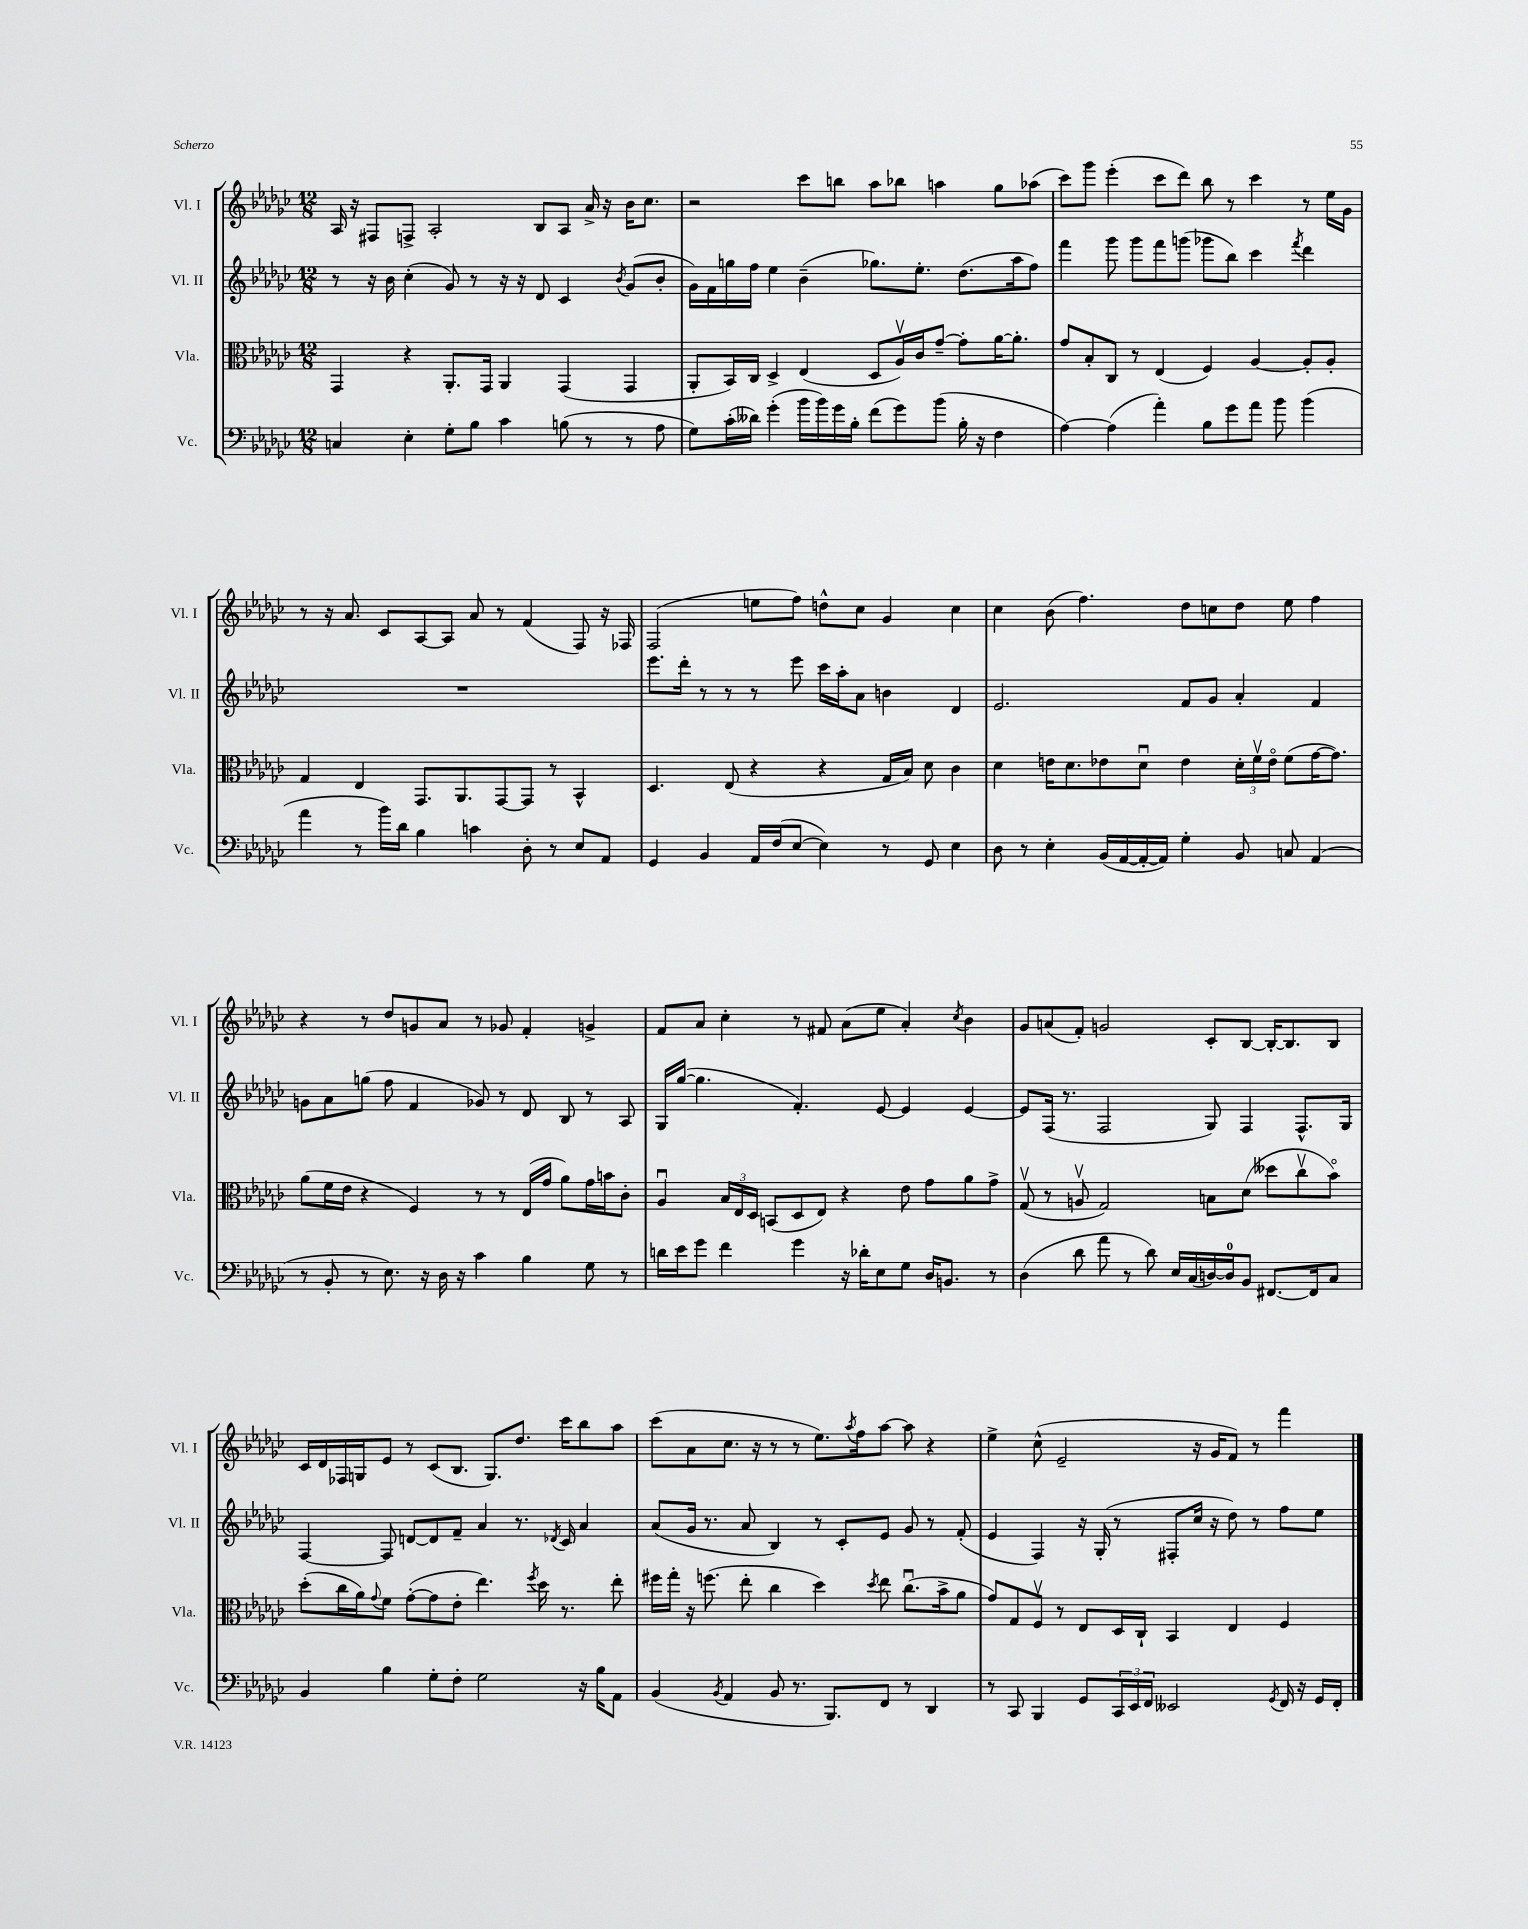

**kern	**kern	**kern	**kern
*staff4	*staff3	*staff2	*staff1
*clefF4	*clefC3	*clefG2	*clefG2
*k[b-e-a-d-g-c-]	*k[b-e-a-d-g-c-]	*k[b-e-a-d-g-c-]	*k[b-e-a-d-g-c-]
*M12/8	*M12/8	*M12/8	*M12/8
4C	4GG-	8r	16A-
.	.	.	16r
.	.	16r	8F#
.	.	16b-	.
4E-'	4r	(4cc-'	8F^
.	.	.	2A-'
8G-'	8.AA-'	8g-)	.
8B-	.	8r	.
.	16GG-	.	.
4c-	4AA-	16r	.
.	.	16r	.
.	.	8d-	8B-
(8B	(4GG-	4c-	8A-
8r	.	.	16a-^
.	.	.	16r
.	.	8qb-	.
8r	4GG-	(8g-	16b-
.	.	.	8.cc-
8A-	.	8b-'	.
=	=	=	=
8G-)	8AA-'	16g-)	2r
.	.	16f	.
(16c-'	16BB-)	16gg	.
16d--)	16C-	16ff	.
(4g-'	4D-^	4ee-	.
16b-	(4E-	(4b-~	8ccc-
16b-)	.	.	.
16g-	.	.	8bb
16B-'	.	.	.
(8f	8D-	8.gg-)	8aa-
8g-)	16A-v)	.	8bb-
.	16c-	8.ee-'	.
(8b-	[8g-~	.	4aa
16B-'	8g-']	(8.dd-	.
16r	.	.	.
4F	[16a-	.	8gg-
.	8.a-']	16aa-	.
.	.	8ff)	(8aa-
=	=	=	=
[4A-)	8g-	4fff	8ccc-)
.	8B-'	.	8ggg-
(4A-]	8C-	8ggg-	(4eee-'
.	8r	8ggg-	.
4a-')	(4E-	8fff	8ccc-
.	.	(8ggg	8ddd-)
8B-	4F)	8ggg-	8bb-
8g-	.	8bb-)	8r
8a-	[4A-	4ccc-	4ccc-
8b-	.	.	.
.	.	8qfff	.
(4b-	8A-']	4ddd-	8r
.	8A-'	.	16ee-
.	.	.	16g-
=	=	=	=
4a-	4G-	1.r	8r
.	.	.	16r
.	.	.	8.a-
8r	4E-	.	.
16b-)	.	.	8c-
16d-	.	.	.
4B-	8.GG-	.	[8A-
.	.	.	8A-]
.	8.AA-	.	.
4c	.	.	8a-
.	[8GG-	.	8r
8D-'	8GG-]	.	(4f
8r	8r	.	.
8E-	4BB-^^	.	8F)
8AA-	.	.	16r
.	.	.	16F-
=	=	=	=
4GG-	4.D-	8.eee-	(2F
.	.	16ddd-'	.
4BB-	.	8r	.
.	(8E-	8r	.
16AA-	4r	8r	8ee
(16F	.	.	.
[8E-	.	8eee-	8ff)
4E-])	4r	16ccc-	8dd^^
.	.	16aa-'	.
.	.	8a-	8cc-
8r	16G-	4b	4g-
.	16B-)	.	.
8GG-	8d-	.	.
4E-	4c-	4d-	4cc-
=	=	=	=
8D-	4d-	2.e-	4cc-
8r	.	.	.
4E-'	16e	.	(8b-
.	8.d-	.	.
.	.	.	4.ff)
(16BB-	8e-	.	.
[16AA-	.	.	.
16AA-'_	8d-u	.	.
16AA-])	.	.	.
4G-'	4e-	8f	8dd-
.	.	8g-	8cc
8BB-	24d-'	4a-'	8dd-
.	24fv	.	.
.	24e-o	.	.
8C	(8f	.	8ee-
(4AA-	[16g-	4f	4ff
.	8.g-])	.	.
=	=	=	=
8r	(8a-	8g	4r
8BB-'	16f	8a-	.
.	16e-	.	.
8r	4r	(8gg	8r
8.E-)	.	8ff	8dd-
.	4F)	4f	8g
16r	.	.	.
16D-	.	.	8a-
16r	.	.	.
4c-	8r	8g-)	8r
.	8r	8r	8g-
4B-	(16E-	8d-	4f'
.	16g-	.	.
.	8a-)	8B-	.
8G-	16g-	8r	4g^
.	16b	.	.
8r	8c-'	8A-	.
=	=	=	=
16d	4A-u	16G-	8f
16e-	.	([16gg-	.
8g-	.	4.gg-]	8a-
4f	24B-	.	4cc-'
.	24E-	.	.
.	24D-	.	.
.	(8BB	.	.
4g-	8D-	4.f')	8r
.	8E-)	.	8f#
16r	4r	.	(8a-
16d-'	.	.	.
8E-	.	[8e-	8ee-
8G-	8e-	4e-]	4a-')
16D-	8g-	.	.
8.BB	.	.	.
.	.	.	8qcc-
.	8a-	[4e-	4b-
8r	8g-^	.	.
=	=	=	=
(4D-	(8G-v	8e-]	8g-
.	8r	(16F	(8a
.	.	8.r	.
8d-	8Av	.	8f')
8a-	2G-)	2F	2g
8r	.	.	.
8d-)	.	.	.
16E-	.	.	.
(16C-	.	.	.
[16D)	8B	8G-)	8c-'
16D]	.	.	.
8BB-	(8d-	4F	[8B-
[8.FF#	8dd--	.	16B-'_
.	.	.	8.B-]
.	8cc-v	8.F^^	.
16FF#]	.	.	.
8C-	8b-o)	.	8B-
.	.	16G-	.
=	=	=	=
4BB-	(8dd-'	[4F	16c-
.	.	.	16d-
.	16cc-	.	16F-
.	16a-)	.	16G
.	8qqg-	.	.
4B-	8f	8F]	8e-
.	([8g-'	[8d	8r
8G-'	8g-]	8d]	(8c-
8F'	8e-'	8f~	8.B-
2G-	4.ee-)	4a-	.
.	.	.	8.G)
.	.	8.r	8.dd-
.	8qff	.	.
.	16dd-	.	.
.	.	8qd-	.
.	8.r	16c-	16ccc-
16r	.	4a-	8bb-
16B-	.	.	.
8AA-	8ee-'	.	8aa-
=	=	=	=
(4BB-	16ff#	(8a-	(8ccc-
.	16gg-'	.	.
.	16r	16g-	8a-
.	(8.ff	8.r	.
8qBB-	.	.	.
4AA-	.	.	8.cc-
.	8ee-'	8a-	.
.	.	.	16r
8BB-	4cc-	4B-)	8r
8.r	.	.	8r
.	4dd-)	8r	8.ee-)
8.BBB-)	.	.	.
.	.	8c-'	.
.	.	.	8qaa-
.	.	.	16ff
.	8qdd-	.	.
8FF	8ee-	8e-	[8aa-
8r	(8.cc-u	8g-	8aa-]
4DD-	.	8r	4r
.	16b-^	.	.
.	8a-	(8f'	.
=	=	=	=
8r	8g-)	4e-	4ee-^
8CC-	8G-	.	.
4BBB-	8Fv	4F)	(8cc-^^
.	8r	.	2e-~
8GG-	8E-	16r	.
.	.	(16G-'	.
24CC-	16D-	8r	.
24EE-	.	.	.
.	16C-`	.	.
24FF	.	.	.
2EE--	4BB-	8F#'	.
.	.	16cc-	16r
.	.	16r	16g-
.	4E-	8dd-)	8f)
.	.	8r	8r
8qGG-	.	.	.
16FF	4F	8ff	4fff
16r	.	.	.
16GG-	.	8ee-	.
16FF'	.	.	.
==	==	==	==
*-	*-	*-	*-
